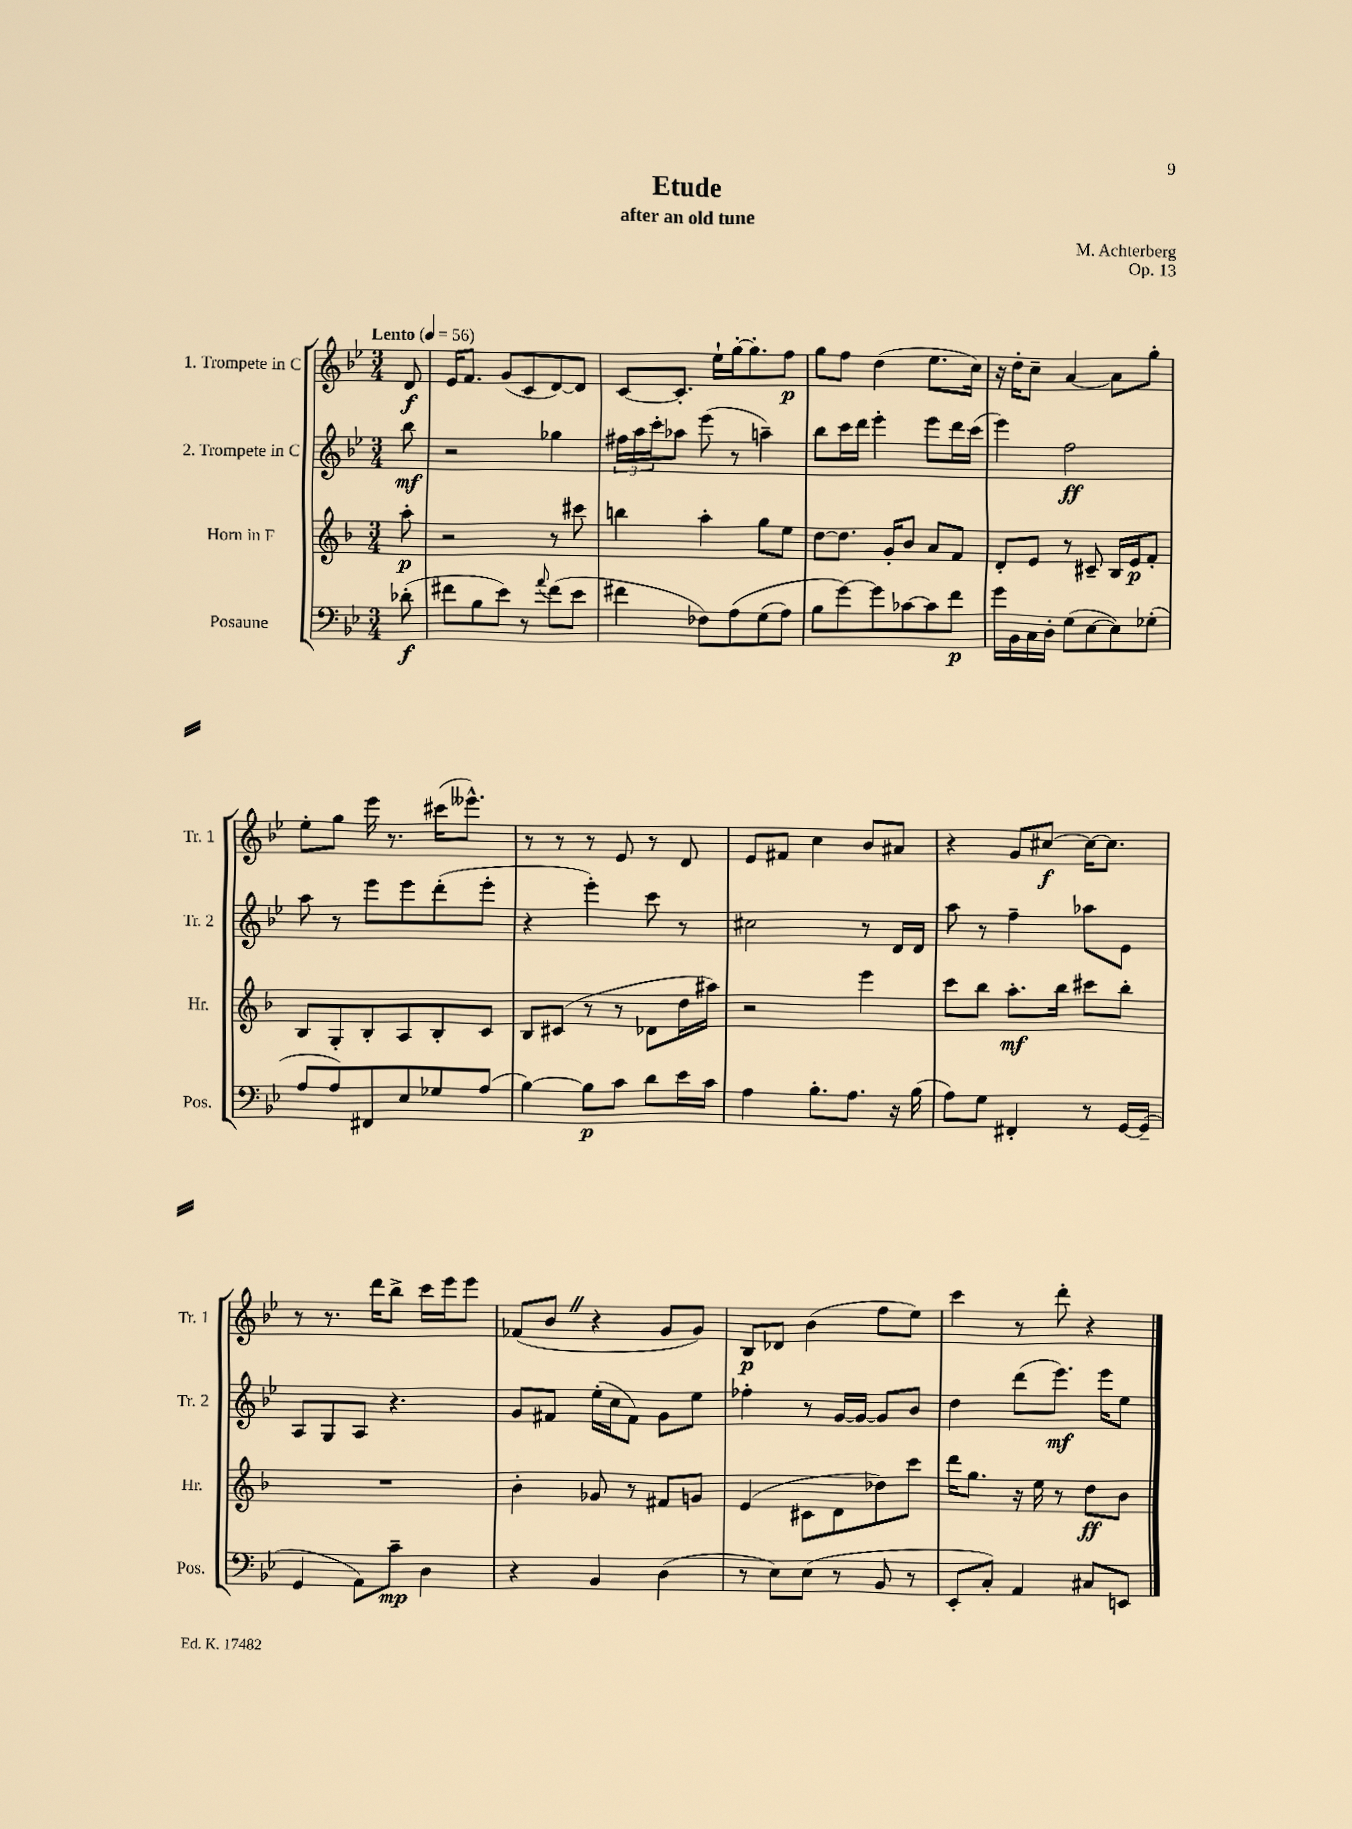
\header { title = "Etude" composer = "M. Achterberg" subtitle = "after an old tune" opus = "Op. 13" }
<<
\new StaffGroup <<
\new Staff = "s0" \with { instrumentName = "1. Trompete in C" shortInstrumentName = "Tr. 1" } {
    \clef treble \key bes \major \numericTimeSignature \time 3/4 \partial 8 \tempo "Lento" 4 = 56
    d'8\f |
    ees'16 f'8. g'8( c'8 d'8~) d'8 |
    c'8~ c'8.-. ees''16-! g''16~-. g''8.-. f''8\p |
    g''8 f''8 d''4( ees''8. c''16) |
    r16 d''16-. c''8-- a'4~ a'8 g''8-. |
    ees''8-. g''8 ees'''16 r8. cis'''16( eeses'''8.-^) |
    r8 r8 r8 ees'8 r8 d'8 |
    ees'8 fis'8 c''4 bes'8 ais'8 |
    r4 g'8 cis''8~\f cis''16~ cis''8. |
    r8 r8. d'''16 bes''8-> c'''16 ees'''16 ees'''8 |
    fes'8( bes'8 \once \override BreathingSign.text = \markup { \musicglyph "scripts.caesura.straight" } \breathe r4 g'8 g'8) |
    bes8\p des'8 bes'4( f''8 ees''8) |
    c'''4 r8 d'''8-. r4 \bar "|." |
}
\new Staff = "s1" \with { instrumentName = "2. Trompete in C" shortInstrumentName = "Tr. 2" } {
    \clef treble \key bes \major \numericTimeSignature \time 3/4 \partial 8
    bes''8\mf |
    r2 ges''4 |
    \tuplet 3/2 { fis''16 a''16 c'''16-. } aes''8 ees'''8( r8 a''4--) |
    bes''8 c'''16 d'''16 ees'''4-. ees'''8 d'''16 c'''16( |
    ees'''4) f''2\ff |
    a''8 r8 ees'''8 ees'''8 d'''8-.( ees'''8-. |
    r4 ees'''4-.) c'''8 r8 |
    cis''2 r8 d'16 d'16 |
    a''8 r8 f''4-- aes''8 ees'8 |
    a8 g8 a8 r4. |
    g'8 fis'8 ees''16-.( c''16 fis'8) g'8 ees''8 |
    fes''4-. r8 g'16~ g'16~ g'8 bes'8 |
    d''4 d'''8( ees'''8.\mf) ees'''16 ees''8 \bar "|." |
}
\new Staff = "s2" \with { instrumentName = "Horn in F" shortInstrumentName = "Hr." } {
    \clef treble \key f \major \numericTimeSignature \time 3/4 \partial 8
    a''8-.\p |
    r2 r8 cis'''8 |
    b''4 a''4-. g''8 e''8 |
    d''8~ d''8. g'16-. bes'8 a'8 f'8 |
    d'8-. e'8 r8 cis'8-- bes16 e'16\p f'8-. |
    bes8 g8-. bes8-. a8 bes8-. c'8 |
    bes8 cis'8( r8 r8 des'8 d''16 ais''16) |
    r2 e'''4 |
    c'''8 bes''8 a''8.-.\mf bes''16 cis'''8 bes''8-. |
    R2. |
    bes'4-. ges'8 r8 fis'8 g'8 |
    e'4( cis'8 d'8 des''8) c'''8 |
    d'''16 g''8. r16 e''16 r8 d''8\ff bes'8 \bar "|." |
}
\new Staff = "s3" \with { instrumentName = "Posaune" shortInstrumentName = "Pos." } {
    \clef bass \key bes \major \numericTimeSignature \time 3/4 \partial 8
    des'8-.\f( |
    fis'8 bes8 ees'8) r8 \appoggiatura { a'8 } fis'8( ees'8 |
    fis'4 fes8) a8\( g8( a8) |
    bes8 g'8~\) g'8 ces'8~ ces'8 f'8\p |
    g'16 bes,16 c16 d16-. g8( ees8~ ees8) ges8-.( |
    a8 a8) fis,8 ees8 ges8 a8( |
    bes4~) bes8\p c'8 d'8 ees'16 c'16 |
    a4 bes8.-. a8. r16 bes16( |
    a8) g8 fis,4-. r8 g,16~ g,16--( |
    g,4 a,8) c'8--\mp d4 |
    r4 bes,4 d4( |
    r8 ees8) ees8( r8 bes,8 r8 |
    ees,8-. c8-.) a,4 cis8 e,8 \bar "|." |
}
>>
>>
\layout { \context { \Score \remove "Bar_number_engraver" } }
